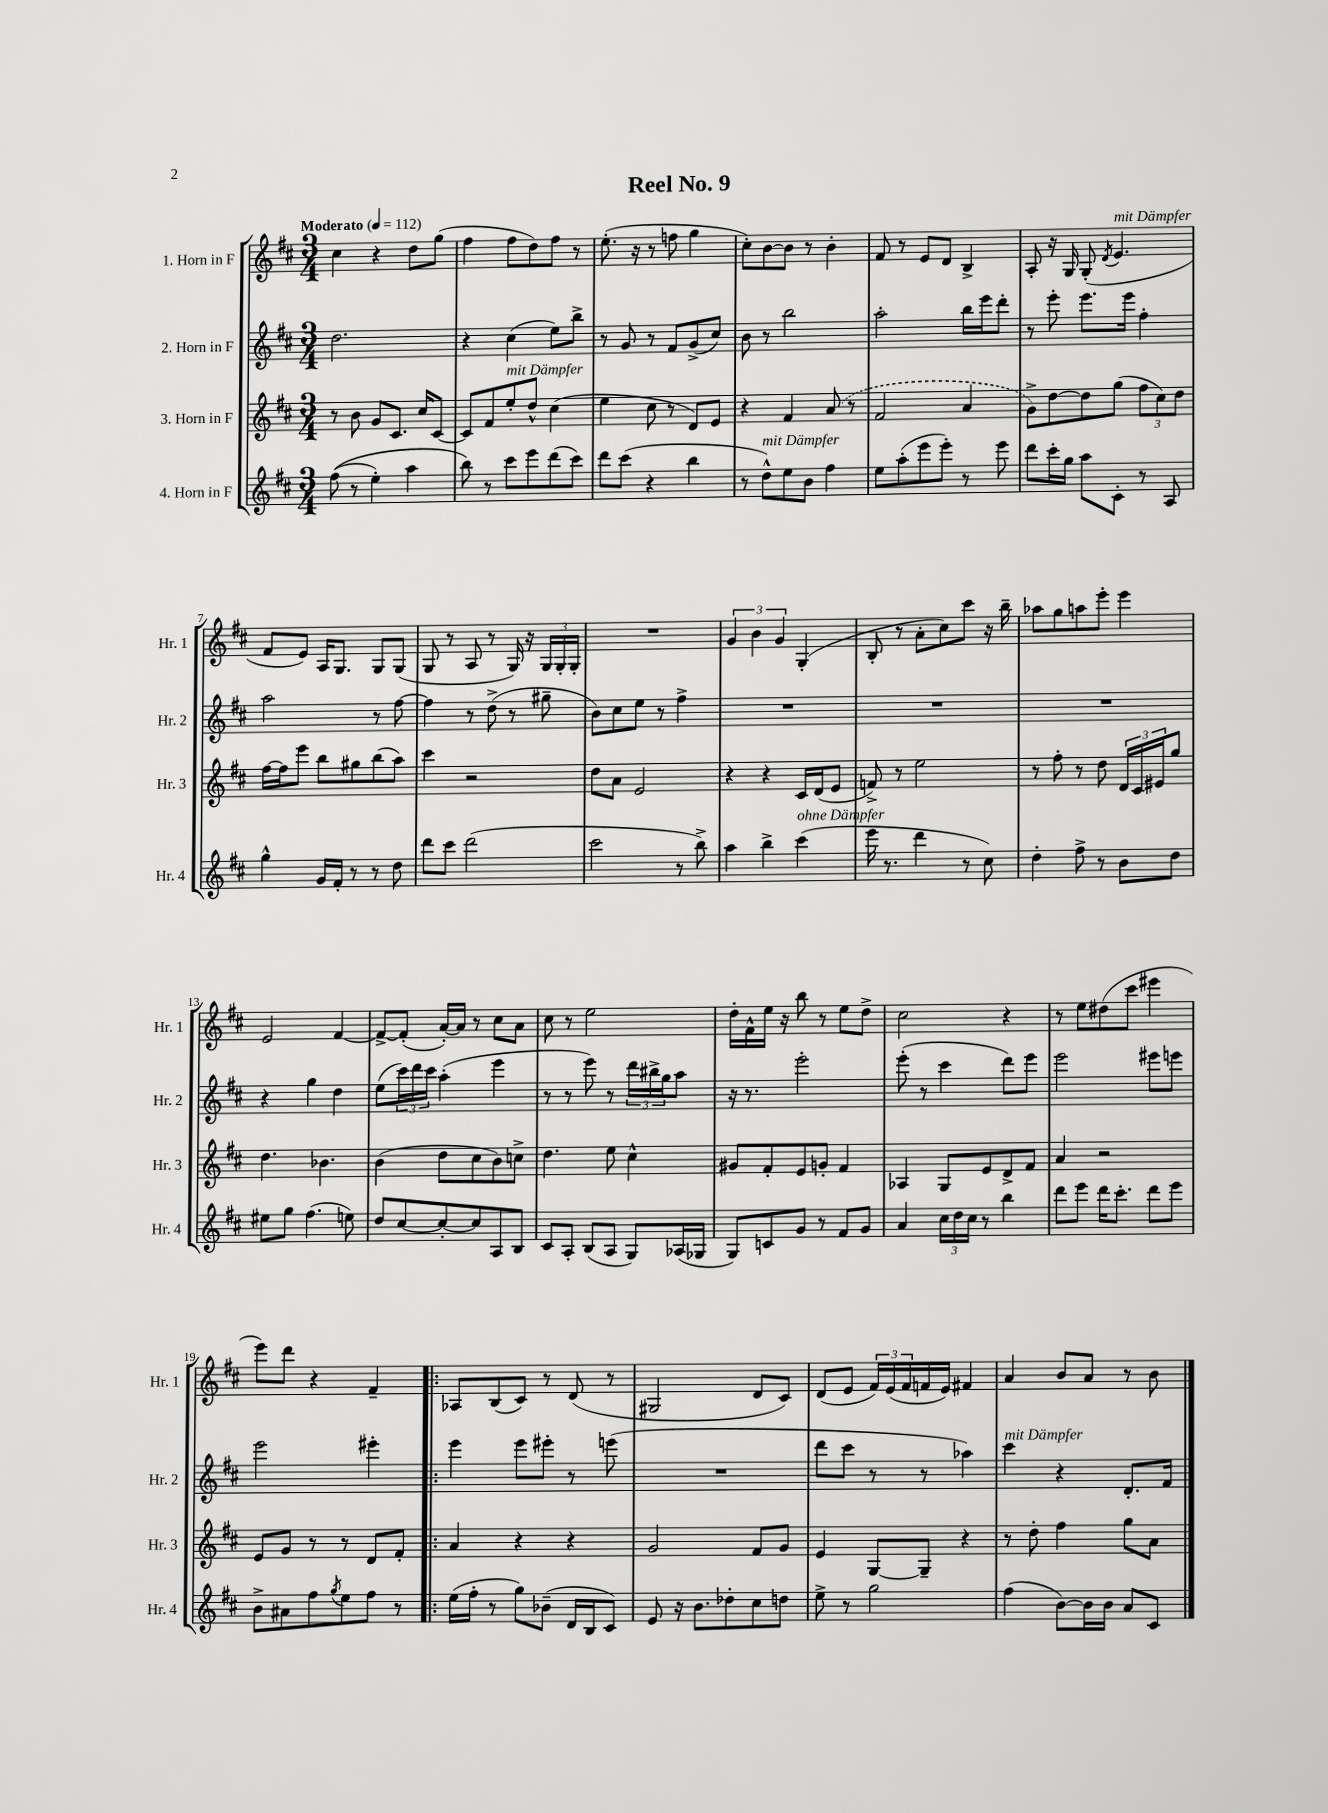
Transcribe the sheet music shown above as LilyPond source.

\header { title = "Reel No. 9" }
<<
\new StaffGroup <<
\new Staff = "s0" \with { instrumentName = "1. Horn in F" shortInstrumentName = "Hr. 1" } {
    \clef treble \key d \major \numericTimeSignature \time 3/4 \tempo "Moderato" 4 = 112
    cis''4 r4 d''8 g''8( |
    fis''4 fis''8 d''8) fis''8 r8 |
    e''8.-.( r16 r8 f''8 g''4 |
    cis''8-.) b'8~ b'8 r8 b'4-. |
    fis'8 r8 e'8 d'8 b4-> |
    a8-. r16 g16 g8-.( \acciaccatura { d'8 } e'4.^\markup { \italic "mit Dämpfer" } |
    fis'8 e'8) a16 g8. g8 g8( |
    g8 r8 a8 r8 g16) r16 \tuplet 3/2 { g16 g16-. g16-. } |
    R2. |
    \tuplet 3/2 { g'4 b'4 g'4 } g4-.( |
    b8-. r8 a'8-. cis''8) cis'''8 r16 b''16-- |
    aes''8 g''8 a''8 e'''8-. e'''4 |
    e'2 fis'4~ |
    fis'8~-> fis'8-.( a'16~-.) a'16 r8 cis''8 a'8 |
    cis''8 r8 e''2 |
    d''16-. fis'16-^ e''16 r16 b''8 r8 e''8 d''8-> |
    cis''2 r4 |
    r8 e''8 dis''8( cis'''8 eis'''4 |
    e'''8) d'''8 r4 fis'4-- |
    \bar ".|:" aes8 b8( cis'8) r8 d'8( r8 |
    gis2 d'8 cis'8) |
    d'8( e'8 \tuplet 3/2 { fis'16) e'16( fis'16 } f'16 e'16) fis'4 |
    a'4 b'8 a'8 r8 b'8 \bar "|." |
}
\new Staff = "s1" \with { instrumentName = "2. Horn in F" shortInstrumentName = "Hr. 2" } {
    \clef treble \key d \major \numericTimeSignature \time 3/4
    d''2. |
    r4 cis''4( e''8) b''8-> |
    r8 g'8 r8 fis'8 g'8->( cis''8) |
    b'8 r8 b''2 |
    a''2-. b''16 e'''16 d'''8-. |
    r8 e'''8-. e'''8. e'''16 fis''4-. |
    a''2 r8 fis''8~ |
    fis''4 r8 d''8->( r8 gis''8-- |
    b'8) cis''8 e''8 r8 fis''4-> |
    R2. |
    R2. |
    R2. |
    r4 g''4 d''4 |
    e''8( \tuplet 3/2 { cis'''16) d'''16 cis'''16 } a''4-.( e'''4 |
    r8 r8 e'''8) r8 \tuplet 3/2 { d'''16 bis''16-> g''16 } a''8 |
    r16 r8. e'''2-. |
    e'''8-.( r8 cis'''4 d'''8) e'''8 |
    e'''2 eis'''8 e'''8 |
    e'''2 eis'''4-. |
    \bar ".|:" e'''4 e'''8 eis'''8-. r8 e'''8( |
    R2. |
    d'''8 cis'''8 r8 r8 aes''4) |
    cis'''4^\markup { \italic "mit Dämpfer" } r4 d'8.-. fis'16 \bar "|." |
}
\new Staff = "s2" \with { instrumentName = "3. Horn in F" shortInstrumentName = "Hr. 3" } {
    \clef treble \key d \major \numericTimeSignature \time 3/4
    r8 b'8 g'8 cis'8. cis''16 cis'8~ |
    cis'8 fis'8 e''8-.^\markup { \italic "mit Dämpfer" } d''8-^ cis''4( |
    e''4 cis''8 r8 d'8) e'8 |
    r4 fis'4 \once \slurDashed a'8( r8 |
    fis'2 a'4 |
    g'8->) d''8~ d''8 g''8( \tuplet 3/2 { fis''8 cis''8) d''8 } |
    fis''16~ fis''16 e'''8 b''8 gis''8 b''8( a''8) |
    cis'''4 r2 |
    d''8 a'8 e'2 |
    r4 r4 cis'16 d'16( e'8 |
    f'8->) r8 e''2 |
    r8 fis''8-. r8 d''8 \tuplet 3/2 { d'16 cis'16 eis'16 } g''8 |
    d''4. bes'4. |
    b'4( d''8 cis''8 b'8) c''8-> |
    d''4. e''8 cis''4-^ |
    gis'8 fis'8-. e'8 g'8-. fis'4 |
    aes4 g8 e'8 d'8-> fis'8 |
    a'4 r2 |
    e'8 g'8 r8 r8 d'8 fis'8-. |
    \bar ".|:" a'4 r4 r4 |
    g'2 fis'8 g'8 |
    e'4 g8~ g8-- r4 |
    r8 d''8-. fis''4 g''8 a'8 \bar "|." |
}
\new Staff = "s3" \with { instrumentName = "4. Horn in F" shortInstrumentName = "Hr. 4" } {
    \clef treble \key d \major \numericTimeSignature \time 3/4
    fis''8(\( r8 e''4-.) a''4 |
    b''8\) r8 cis'''8 e'''8 d'''8( cis'''8) |
    d'''8 cis'''8( r4 b''4 |
    r8 d''8-^^\markup { \italic "mit Dämpfer" }) e''8 b'8 fis''4 |
    e''8 a''8-.( e'''8 e'''8-.) r8 e'''8 |
    d'''8 cis'''16-. g''16 a''8 cis'8-. r8 a8 |
    g''4-^ g'16 fis'16-. r8 r8 d''8 |
    d'''8 cis'''8 d'''2( |
    cis'''2 r8 b''8->) |
    a''4 b''4-> cis'''4^\markup { \italic "ohne Dämpfer" }( |
    e'''16 r8. d'''4 r8 cis''8) |
    d''4-. fis''8-> r8 b'8 d''8 |
    eis''8 g''8 fis''4.( e''8) |
    d''8 cis''8~ cis''8~-. cis''8 a8 b8 |
    cis'8 a8-. b8( a8 g8) aes16( ges16 |
    g8) c'8 g'8 r8 fis'8 g'8 |
    a'4 \tuplet 3/2 { cis''16 d''16 cis''16 } r8 b''4 |
    d'''8 e'''8 d'''16 cis'''8.-. d'''8 e'''8 |
    b'8-> ais'8 fis''8 \acciaccatura { g''8 } e''8 fis''8 r8 |
    \bar ".|:" e''16( fis''16-. r8 g''8) bes'8--( d'16 b16 cis'8) |
    e'8 r16 b'8. des''8-. cis''8 d''8 |
    e''8-> r8 g''2 |
    fis''4( b'8~) b'16 b'16 a'8 cis'8 \bar "|." |
}
>>
>>
